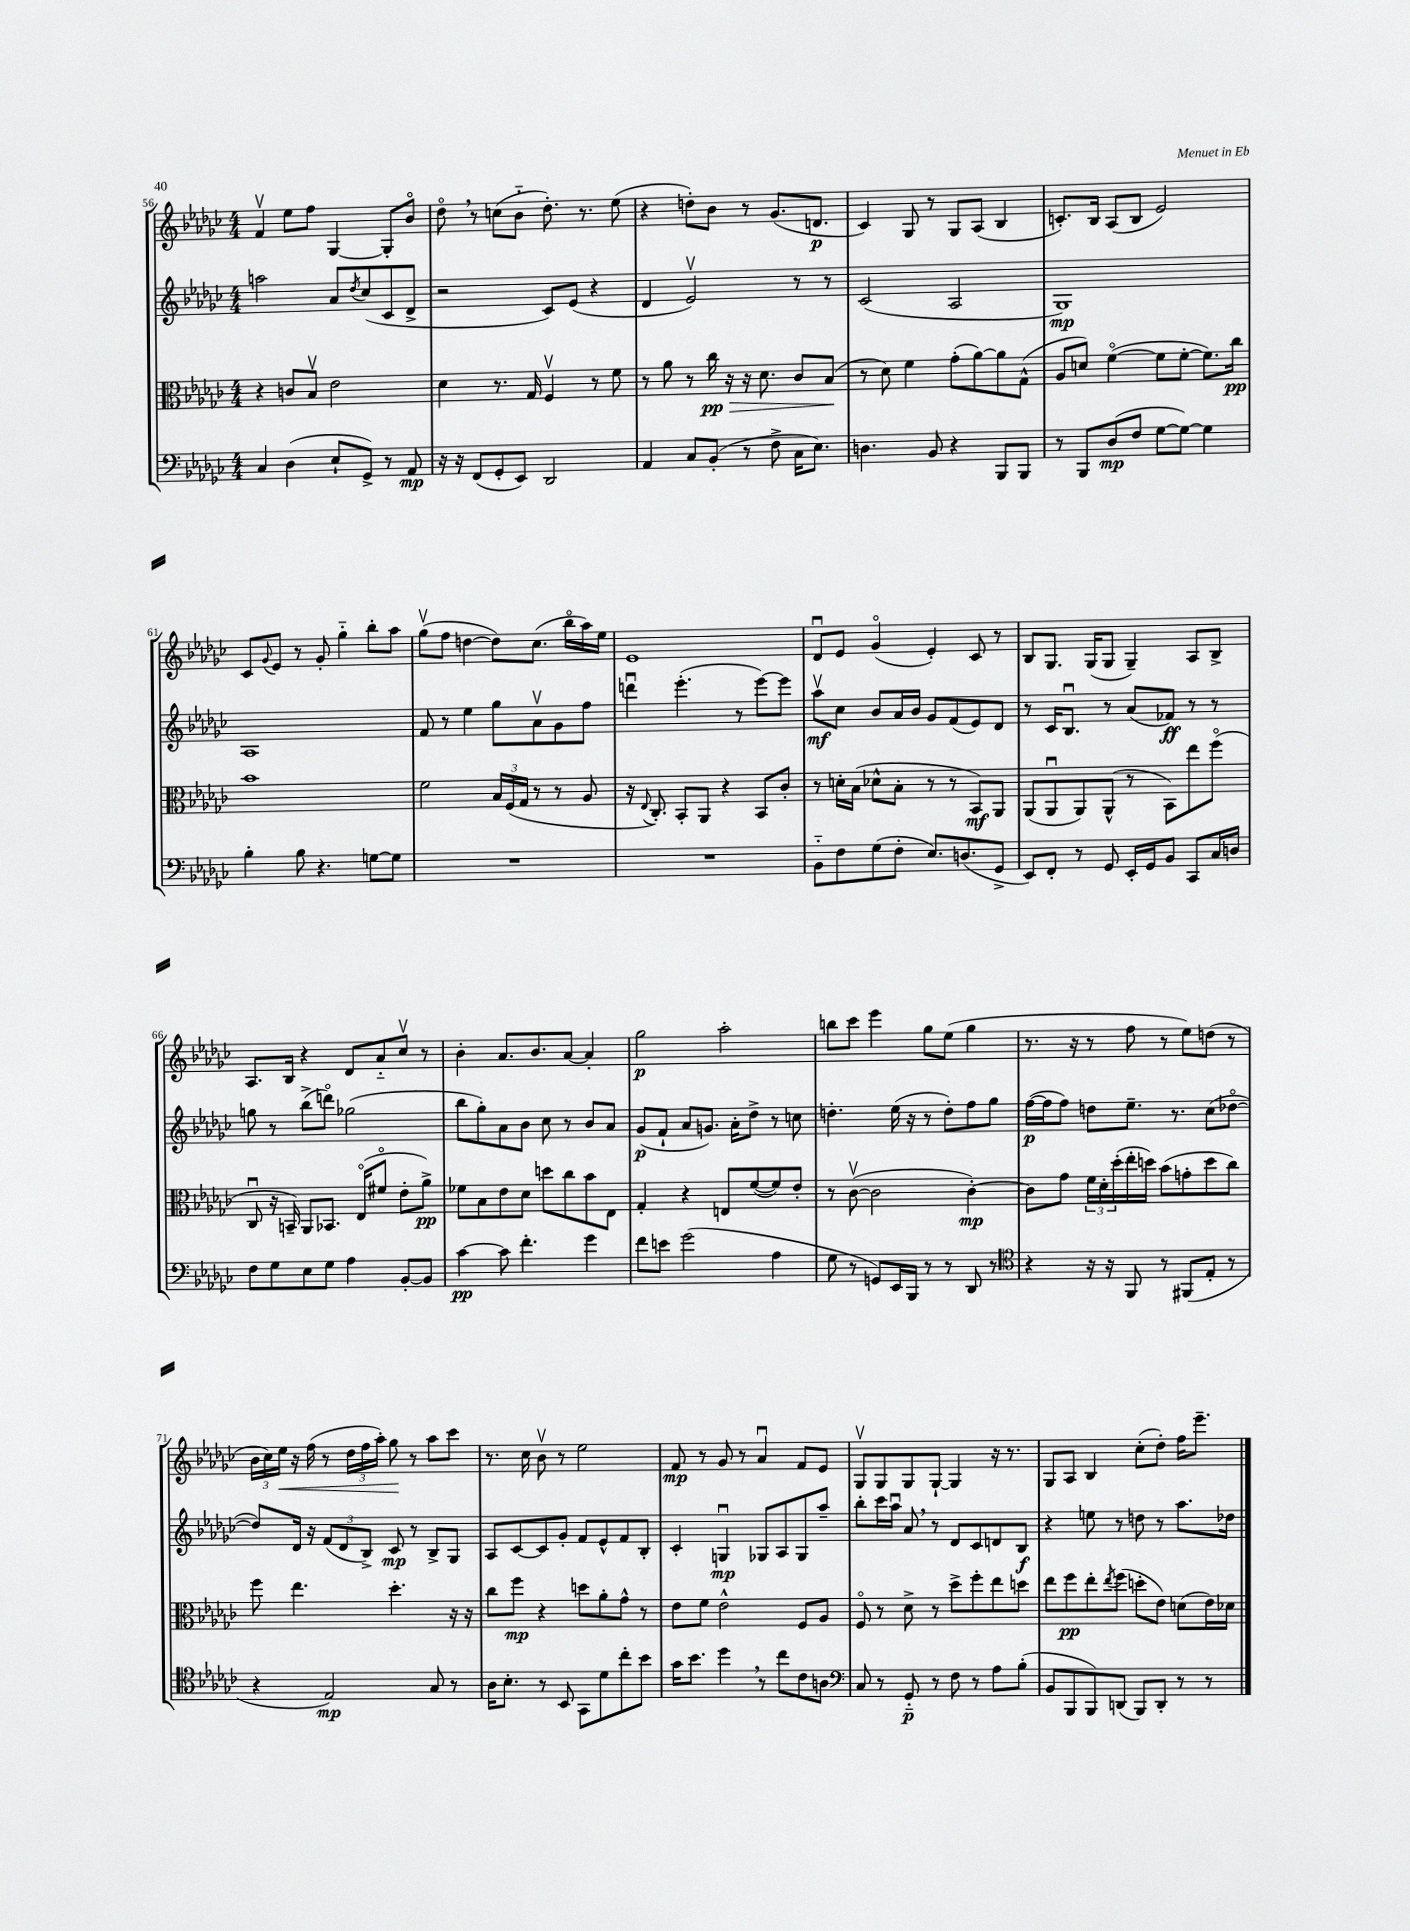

**kern	**dynam	**kern	**dynam	**kern	**dynam	**kern	**dynam
*part4	*part4	*part3	*part3	*part2	*part2	*part1	*part1
*staff4	*staff4	*staff3	*staff3	*staff2	*staff2	*staff1	*staff1
*clefF4	*	*clefC3	*	*clefG2	*	*clefG2	*
*k[b-e-a-d-g-c-]	*	*k[b-e-a-d-g-c-]	*	*k[b-e-a-d-g-c-]	*	*k[b-e-a-d-g-c-]	*
*M4/4	*	*M4/4	*	*M4/4	*	*M4/4	*
=56	=56	=56	=56	=56	=56	=56	=56
4C-/	.	4r	.	2aan\	.	4fv/	.
(4D-\	.	8cn/L	.	.	.	8ee-\L	.
.	.	8B-v/J	.	.	.	8ff\J	.
8E-`/L	.	2e-\	.	8a-/L	.	[4G-/	.
.	.	.	.	8qdd-/	.	.	.
8GG-^/J)	.	.	.	(8cc-/	.	.	.
8r	.	.	.	8c-/	.	8G-'/L]	.
8AA-/	mp	.	.	8d-^/J	.	8b-/J	.
=57	=57	=57	=57	=57	=57	=57	=57
16r	.	4d-\	.	2r	.	8dd-,\	.
16r	.	.	.	.	.	.	.
(8FF/L	.	.	.	.	.	8r	.
8GG-'/	.	8.r	.	.	.	(8ccn\L	.
8EE-/J)	.	.	.	.	.	8b-\J	.
.	.	16G-/	.	.	.	.	.
2DD-/	.	4Fv/	.	8c-/L)	.	8.dd-'\)	.
.	.	.	.	(8e-/J	.	.	.
.	.	.	.	.	.	8.r	.
.	.	8r	.	4r	.	.	.
.	.	8f\	.	.	.	(8ee-\	.
=58	=58	=58	=58	=58	=58	=58	=58
4AA-/	.	8r	.	4d-/	.	4r	.
.	.	8a-\	.	.	.	.	.
8C-/L	.	8r	.	2e-v/)	.	8ddn'\L)	.
!	!	!	!LO:HP:b	!	!	!	!
(8BB-'/J	.	16cc-\	> pp	.	.	8b-\J	.
.	.	16r	.	.	.	.	.
8r	.	16r	.	.	.	8r	.
.	.	8.d-\	.	.	.	.	.
8F^\	.	.	.	.	.	(8.g-/L	.
16C-\KL	.	8c-/L	.	8r	.	.	.
8.E-\J)	.	.	.	.	.	8.dn/J	p
.	.	(8B-/J	.	8r	.	.	.
.	.	.	]	.	.	.	.
=59	=59	=59	=59	=59	=59	=59	=59
4.Dn\	.	8r	.	(2c-/	.	4c-/)	.
.	.	8d-\)	.	.	.	.	.
.	.	4f\	.	.	.	8G-/	.
8BB-/	.	.	.	.	.	8r	.
4r	.	(8g-'\L	.	2A-/	.	8G-/L	.
.	.	[8a-\)	.	.	.	(8A-/J	.
8BBB-/L	.	8a-\]	.	.	.	4B-/	.
8BBB-/J	.	(8G-^^\J	.	.	.	.	.
=60	=60	=60	=60	=60	=60	=60	=60
8r	.	8A-/L	.	1G-)	mp	8.cn'/L)	.
8BBB-/L	.	8dn/J)	.	.	.	.	.
.	.	.	.	.	.	16B-/Jk	.
(8D-/	mp	([4f\	.	.	.	(8A-/L	.
8F/J	.	.	.	.	.	8B-/J	.
[8G-\L	.	8f\L]	.	.	.	2e-/)	.
8G-\J_)	.	[8f'\J	.	.	.	.	.
4G-\]	.	8.f\L])	.	.	.	.	.
.	.	16cc-\Jk	pp	.	.	.	.
!!LO:LB:g=z
=61	=61	=61	=61	=61	=61	=61	=61
4B-'\	.	1b-	.	1A-	.	8c-/L	.
.	.	.	.	.	.	8qqg-/	.
.	.	.	.	.	.	8e-/J	.
8B-\	.	.	.	.	.	8r	.
4.r	.	.	.	.	.	8g-'/	.
.	.	.	.	.	.	4gg-\	.
[8Gn\L	.	.	.	.	.	8bb-'\L	.
8G\J]	.	.	.	.	.	8aa-\J	.
=62	=62	=62	=62	=62	=62	=62	=62
1r	.	2f\	.	8f/	.	(8gg-v\L	.
.	.	.	.	8r	.	8ff\J	.
.	.	.	.	4ee-\	.	[4ddn\	.
.	.	24B-/LL	.	8gg-\L	.	8dd\L])	.
.	.	(24F/	.	.	.	.	.
.	.	24G-/JJ	.	.	.	.	.
.	.	8r	.	8a-v\	.	(8.cc-\J	.
.	.	8r	.	8g-\	.	.	.
.	.	.	.	.	.	16bb-\LL	.
.	.	8A-/	.	8ff\J	.	16aa-\)	.
.	.	.	.	.	.	16ee-\JJ	.
=63	=63	=63	=63	=63	=63	=63	=63
1r	.	16r	.	4dddnu\	.	1e-	.
.	.	8qqE-/	.	.	.	.	.
.	.	8.C-'/)	.	.	.	.	.
.	.	8BB-'/L	.	(4.eee-'\	.	.	.
.	.	8AA-/J	.	.	.	.	.
.	.	4r	.	.	.	.	.
.	.	.	.	8r	.	.	.
.	.	8BB-/L	.	[8eee-\L)	.	.	.
.	.	8c-'/J	.	8eee-\J]	.	.	.
=64	=64	=64	=64	=64	=64	=64	=64
8BB-\L	.	8r	.	8aa-v\L	mf	8d-u/L	.
8F\	.	16dn'\LL	.	8cc-\J	.	8e-/J	.
.	.	(16B-\JJ	.	.	.	.	.
(8G-\	.	8d-X^^\L	.	8b-/L	.	(4g-/	.
8F'\J	.	8B-'\J	.	16a-/L	.	.	.
.	.	.	.	16b-/JJ	.	.	.
8.E-/L)	.	8r	.	8g-/L	.	4e-'/)	.
.	.	8r	.	(8f/	.	.	.
(8.Dn/	.	.	.	.	.	.	.
.	.	8BB-/L)	mf	8e-/)	.	8c-/	.
8GG-^/J	.	8AA-/J	.	8d-/J	.	8r	.
=65	=65	=65	=65	=65	=65	=65	=65
8EE-/L)	.	(8AA-/L	.	8r	.	8B-/L	.
8FF'/J	.	8AA-u/	.	16c-/KL	.	8.G-/J	.
.	.	.	.	8.B-u/J	.	.	.
8r	.	8AA-/)	.	.	.	.	.
.	.	.	.	.	.	(16G-/KL	.
8GG-/	.	(8AA-^^/J	.	8r	.	8G-/J	.
16EE-'/LL	.	8r	.	(8a-/L	.	4G-~/)	.
16GG-/J	.	.	.	.	.	.	.
8BB-/J	.	8BB-\L)	.	8f-X/J)	ff	.	.
8CC-/L	.	8ee-\	.	8r	.	8A-/L	.
16C-/L	.	(8ff\J	.	8r	.	8B-^/J	.
16Dn/JJ	.	.	.	.	.	.	.
!!LO:LB:g=z
=66	=66	=66	=66	=66	=66	=66	=66
8F\L	.	8C-u/	.	8ggn\	.	8.A-/L	.
8G-\	.	16r	.	8r	.	.	.
.	.	16BBn~/)	.	.	.	16B-/Jk	.
8E-\	.	8AA-/L	.	(8bb-^\L	.	4r	.
8G-\J	.	8.BB-X/J	.	8dddn\J)	.	.	.
4A-\	.	.	.	(2gg-X\	.	8d-/L	.
.	.	(16E-/KL	.	.	.	.	.
.	.	8f#X/J	.	.	.	8a-/	.
[8BB-'/L	.	8e-'\L	.	.	.	8cc-v/J	.
8BB-/J]	.	8a-^\J)	pp	.	.	8r	.
=67	=67	=67	=67	=67	=67	=67	=67
[4c-\	pp	8f-X\L	.	8bb-\L	.	4b-'\	.
.	.	8B-\	.	8gg-'\)	.	.	.
8c-\]	.	8e-\	.	8a-\	.	8.a-/L	.
4.f'\	.	8d-\J	.	8b-\J	.	.	.
.	.	.	.	.	.	8.b-/	.
.	.	8ddn\L	.	8cc-\	.	.	.
.	.	8cc-\	.	8r	.	[8a-/J	.
4g-\	.	8b-\	.	8b-/L	.	4a-'/]	.
.	.	8E-\J	.	8a-/J	.	.	.
=68	=68	=68	=68	=68	=68	=68	=68
8f\L	.	4G-'/	.	(8g-/L	p	2gg-\	p
8en\J	.	.	.	8f`/J	.	.	.
(2g-\	.	4r	.	8a-/L	.	.	.
.	.	.	.	8.gn/J)	.	.	.
.	.	8En/L	.	.	.	2aa-'\	.
.	.	.	.	16a-'\KL	.	.	.
.	.	([8f/	.	8dd-^\J	.	.	.
4A-\	.	8f/])	.	8r	.	.	.
.	.	8e-'/J	.	8ccn\	.	.	.
=69	=69	=69	=69	=69	=69	=69	=69
8G-\	.	8r	.	4.ddn'\	.	8bbn\L	.
8r	.	([8c-v\	.	.	.	8ccc-\J	.
8GGn/L)	.	2c-\]	.	.	.	4eee-\	.
16EE-/L	.	.	.	(16ee-\	.	.	.
16BBB-/JJ	.	.	.	16r	.	.	.
8r	.	.	.	8r	.	8gg-\L	.
8r	.	.	.	8dd'\L)	.	(8ee-\J	.
8DD-/	.	[4c-'\)	mp	8ff\	.	4gg-\	.
8r	.	.	.	8gg-\J	.	.	.
=70	=70	=70	=70	=70	=70	=70	=70
*clefC4	*	*	*	*	*	*	*
4r	.	8c-\L]	.	([16ff\LL	p	8.r	.
.	.	.	.	16ff\J]	.	.	.
.	.	8g-\J	.	8ff\J)	.	.	.
.	.	.	.	.	.	16r	.
16r	.	24f\LL	.	8ddn\L	.	8r	.
.	.	24d-'\	.	.	.	.	.
16r	.	.	.	.	.	.	.
.	.	(24dd-'\	.	.	.	.	.
8FF/	.	16ee-'\	.	8.ee-~\J	.	8ff\	.
.	.	16ddn\JJ)	.	.	.	.	.
8r	.	(8b-\L	.	.	.	8r	.
.	.	.	.	8.r	.	.	.
(8FF#X/L	.	8gn'\	.	.	.	8ee-\L)	.
8E-'/J	.	8dd\	.	(8cc-\L	.	(8ddn\J	.
8r	.	8cc-\J)	.	[8dd-X\J	.	8r	.
!!LO:LB:g=z
=71	=71	=71	=71	=71	=71	=71	=71
4r	.	8ff\	.	8dd-/L])	.	24b-\LL	.
.	.	.	.	.	.	24cc-\)	.
!	!	!	!	!	!	!	!LO:HP:b
.	.	.	.	.	.	24ee-\JJ	<
.	.	4.ee-\	.	16d-/Jk	.	16r	.
.	.	.	.	16r	.	(16ff\	.
2E-/)	mp	.	.	(12f/L	.	8r	.
.	.	.	.	12d-/	.	.	.
.	.	.	.	.	.	24dd-\LL	.
.	.	.	.	12B-^/J)	.	24ff\	.
.	.	.	.	.	.	24aa-'\JJ)	.
.	.	4.dd-'\	.	8c-/	mp	8gg-\	.
.	.	.	.	8r	.	8r	[
8G-/	.	.	.	8B-^/L	.	8aa-\L	.
8r	.	16r	.	8G-/J	.	8ccc-\J	.
.	.	16r	.	.	.	.	.
=72	=72	=72	=72	=72	=72	=72	=72
16A-\KL	.	8cc-\L	.	8A-/L	.	8.r	.
8.B-'\J	.	.	.	.	.	.	.
.	.	8ff\J	mp	[8c-/	.	.	.
.	.	.	.	.	.	16cc-\	.
8r	.	4r	.	8c-/]	.	8b-v\	.
8BB-/	.	.	.	8g-'/J	.	8r	.
8GG-\L	.	8ddn\L	.	8f/L	.	2ee-\	.
8d-\	.	8a-'\	.	8e-^^/	.	.	.
8cc-'\	.	8g-^^\J	.	8f/	.	.	.
8b-\J	.	8r	.	8B-'/J	.	.	.
=73	=73	=73	=73	=73	=73	=73	=73
16g-\KL	.	8e-\L	.	4c-'/	.	8f/	mp
8.b-\J	.	.	.	.	.	.	.
.	.	8f\J	.	.	.	8r	.
4dd-,\	.	2e-^^\	.	4Gnu/	mp	8g-/	.
.	.	.	.	.	.	8r	.
8r	.	.	.	8G-X/L	.	4a-u/	.
8cc-\L	.	.	.	8A-/	.	.	.
8c-\	.	8F/L	.	8G-/	.	8f/L	.
8An\J	.	8A-/J	.	8aa-~/J	.	8e-/J	.
=74	=74	=74	=74	=74	=74	=74	=74
*clefF4	*	*	*	*	*	*	*
8C-/	.	8F/	.	8bb-'\L	.	8G-v/L	.
8r	.	8r	.	16ccc-\L	.	8G-/	.
.	.	.	.	16aa-u\JJ	.	.	.
8GG-/	p	8d-^\	.	8a-,/	.	8G-/	.
8r	.	8r	.	8r	.	[8G-`/J	.
8F\	.	8dd-^\L	.	8d-/L	.	4G-/]	.
8r	.	8ff'\	.	8c-/	.	.	.
8A-\L	.	8ee-\	.	8dn/	.	16r	.
.	.	.	.	.	.	8.r	.
(8B-'\J	.	8ddn\J	.	8B-/J	f	.	.
=75	=75	=75	=75	=75	=75	=75	=75
8BB-/L	.	8ee-\L	.	4r	.	8G-/L	.
8BBB-/	.	8ff\	pp	.	.	8A-/J	.
8BBB-/)	.	8ee-'\	.	8een\	.	4B-/	.
.	.	8qee-/	.	.	.	.	.
(8DDn/J	.	(8ff\J	.	8r	.	.	.
8BBB-/L)	.	8ddn'\L	.	8ddn\	.	(8cc-'\L	.
8DD'/J	.	8e-\J)	.	8r	.	8dd-'\J)	.
8r	.	(8dn\L	.	8.aa-\L	.	16ff\KL	.
.	.	.	.	.	.	8.eee-~\J	.
8r	.	16e-\L)	.	.	.	.	.
.	.	16d-X\JJ	.	16dd-X\Jk	.	.	.
==	==	==	==	==	==	==	==
*-	*-	*-	*-	*-	*-	*-	*-
